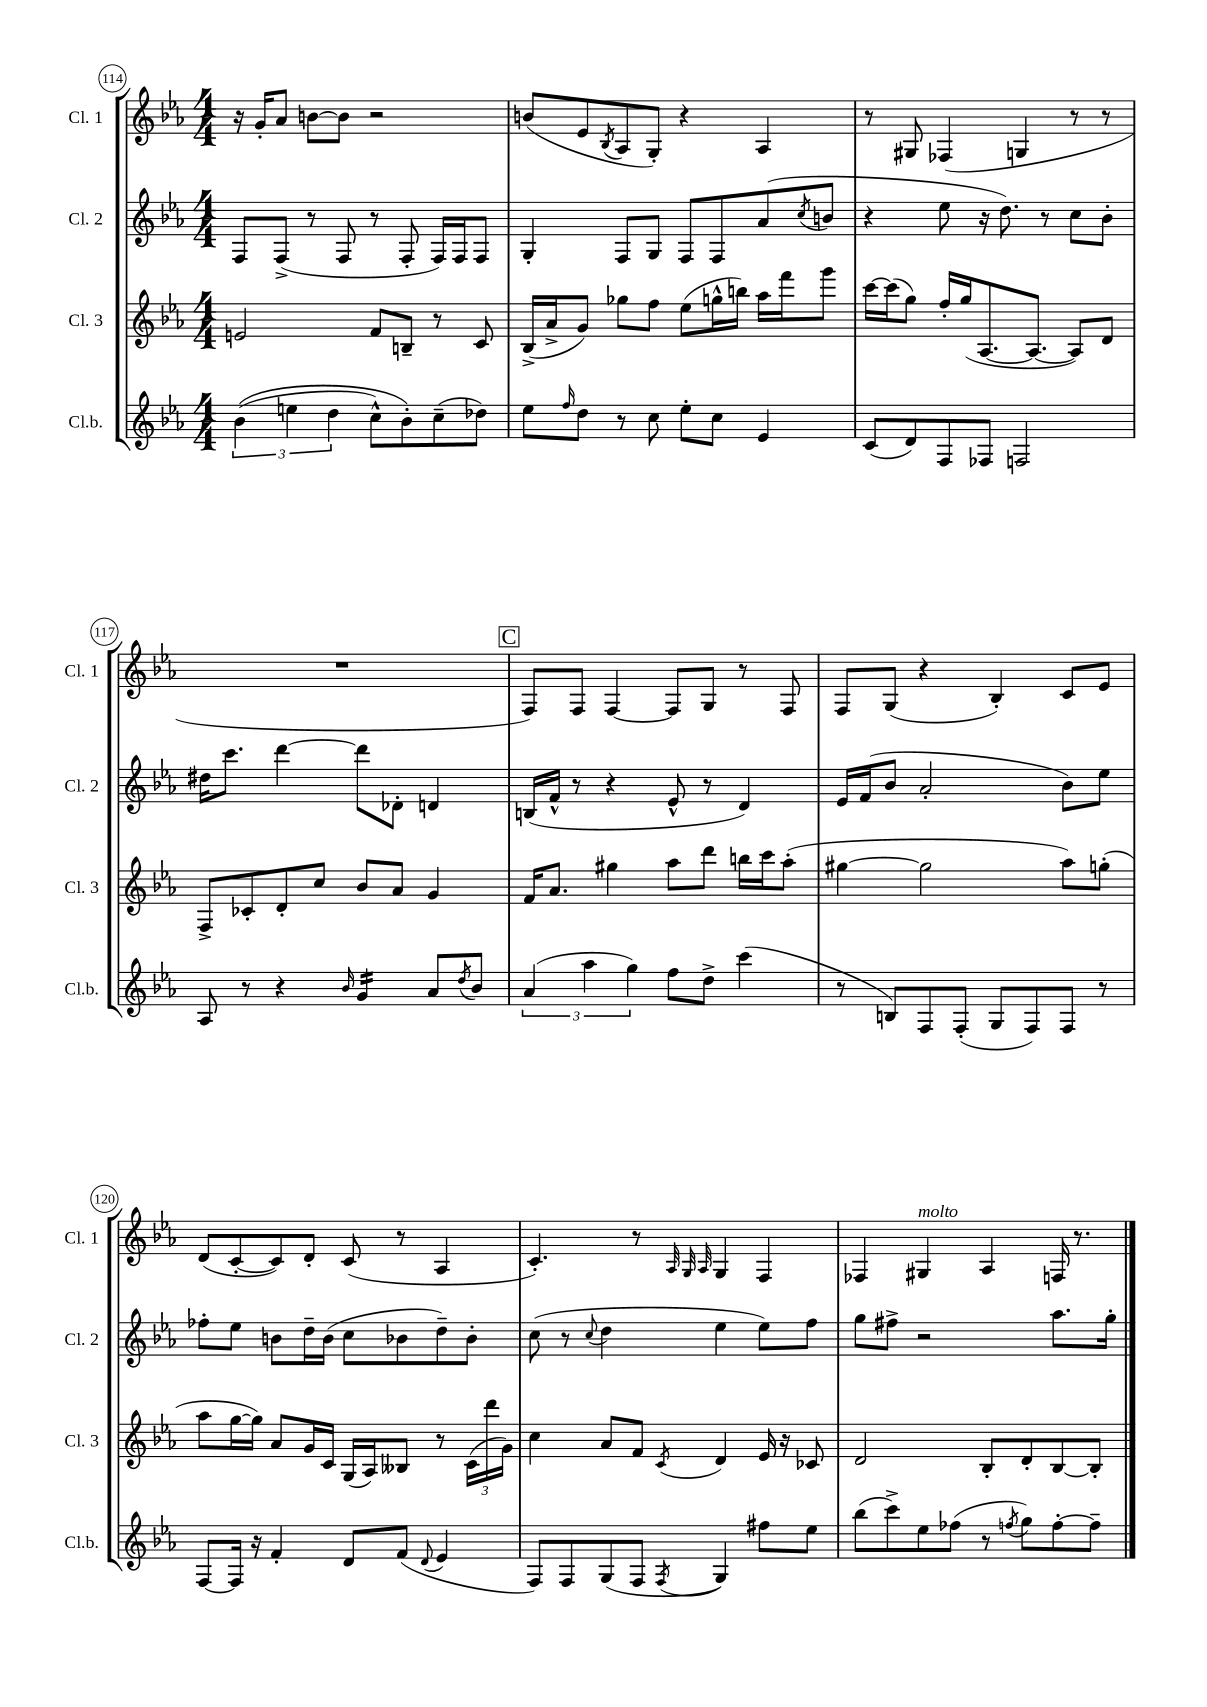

**kern	**kern	**kern	**kern
*part4	*part3	*part2	*part1
*staff4	*staff3	*staff2	*staff1
*I"Cl.b.	*I"Cl. 3	*I"Cl. 2	*I"Cl. 1
*I'Cl.b.	*I'Cl. 3	*I'Cl. 2	*I'Cl. 1
*clefG2	*clefG2	*clefG2	*clefG2
*k[b-e-a-]	*k[b-e-a-]	*k[b-e-a-]	*k[b-e-a-]
*M4/4	*M4/4	*M4/4	*M4/4
=114	=114	=114	=114
((6b-\	2en/	8F/L	16r
.	.	.	16g'/KL
.	.	(8F^/J	8a-/J
6een\	.	.	.
.	.	8r	[8bn\L
6dd\	.	.	.
.	.	8F/	8b\J]
8cc^^\L)	8f/L	8r	2r
8b-'\)	8Bn~/J	8F'/	.
(8cc~\	8r	16F/LL)	.
.	.	16F/J	.
8dd-X\J)	8c/	8F/J	.
=115	=115	=115	=115
8ee-\L	(16B-^/LL	4G'/	(8bn/L
.	16a-^/J	.	.
16qqff/	.	.	.
8dd\J	8g/J)	.	8e-/
.	.	.	8qB-/
8r	8gg-X\L	8F/L	8A-/
8cc\	8ff\J	8G/J	8G'/J)
8ee-'\L	(8ee-\L	8F/L	4r
8cc\J	16ggn^^\L	8F/	.
.	16bbn\JJ)	.	.
4e-/	16aa-\LL	(8a-/	4A-/
.	16fff\J	.	.
.	.	8qcc/	.
.	8ggg\J	8bn/J	.
=116	=116	=116	=116
(8c/L	[16ccc\LL	4r	8r
.	(16ccc\J]	.	.
8d/)	8gg\J)	.	8G#X/
8F/	16ff'/LL	8ee-\	(4F-X/
.	(16gg/J	.	.
8F-X/J	[8.A-/	16r	.
.	.	8.dd\)	.
2Fn/	.	.	4Gn/
.	8.A-/J_	.	.
.	.	8r	.
.	8A-/L])	8cc\L	8r
.	8d/J	8b-'\J	8r
!!LO:LB:g=z
=117	=117	=117	=117
8A-/	8F^/L	16dd#X\KL	1r
.	.	8.ccc\J	.
8r	8c-X'/	.	.
4r	8d'/	[4ddd\	.
.	8cc/J	.	.
16qqb-/	.	.	.
*tremolo	*	*	*
16g/LL	8b-/L	8ddd\L]	.
16g/	.	.	.
16g/	8a-/J	8d-X'\J	.
16g/JJ	.	.	.
*Xtremolo	*	*	*
8a-/L	4g/	4dn/	.
8qdd/	.	.	.
8b-/J	.	.	.
!!LO:REH:place=s1:t=C
=118	=118	=118	=118
(6a-/	16f/KL	(16Bn/LL	8F/L)
.	8.a-/J	16f^^/JJ	.
.	.	8r	8F/J
6aa-\	.	.	.
.	4gg#X\	4r	[4F/
6gg\)	.	.	.
8ff\L	8aa-\L	8e-^^/	8F/L]
8dd^\J	8ddd\J	8r	8G/J
(4ccc\	16bbn\LL	4d/)	8r
.	16ccc\J	.	.
.	(8aa-'\J	.	8F/
=119	=119	=119	=119
8r	[4gg#X\	16e-/LL	8F/L
.	.	(16f/J	.
8Bn/L)	.	8b-/J	(8G/J
8F/	2gg#\]	2a-'/	4r
(8F'/J	.	.	.
8G/L	.	.	4B-'/)
8F/)	.	.	.
8F/J	8aa-\L)	8b-\L)	8c/L
8r	(8ggn'\J	8ee-\J	8e-/J
!!LO:LB:g=z
=120	=120	=120	=120
[8F/L	8aa-\L	8ff-X'\L	(8d/L
16F/Jk]	[16gg\L	8ee-\J	[8c'/
16r	16gg\JJ])	.	.
4f'/	8a-/L	8bn\L	8c/])
.	16g/L	16dd~\L	8d'/J
.	16c/JJ	(16b\JJ	.
8d/L	(16G/LL	8cc\L	(8c/
.	16A-/J)	.	.
(8f/J	8B--X/J	8b-X\	8r
8qqd/	.	.	.
4e-/	8r	8dd~\)	4A-/
.	(24c\LL	8b-'\J	.
.	24ddd\	.	.
.	24g\JJ)	.	.
=121	=121	=121	=121
8F/L)	4cc\	(8cc\	4.c'/)
8F/	.	8r	.
.	.	8qqcc/	.
(8G/	8a-/L	4dd\	.
8F/J	8f/J	.	8r
.	.	.	32qqA-/
.	.	.	32qqG/
8qF/	8qc/	.	32qqA-/
4G/)	4d/	4ee-\	4G/
8ff#X\L	16e-/	8ee-\L)	4F/
.	16r	.	.
8ee-\J	8c-X/	8ff\J	.
=122	=122	=122	=122
(8bb-\L	2d/	8gg\L	4F-X/
8ccc^\)	.	8ff#X^\J	.
!	!	!	!LO:TX:a:i:t=molto
8ee-\	.	2r	4G#X/
(8ff-X\J	.	.	.
8r	8B-'/L	.	4A-/
8qffn/	.	.	.
8gg\L)	8d'/	.	.
[8ff'\	[8B-/	8.aa-\L	16Fn/
.	.	.	8.r
8ff~\J]	8B-'/J]	.	.
.	.	16gg'\Jk	.
==	==	==	==
*-	*-	*-	*-
